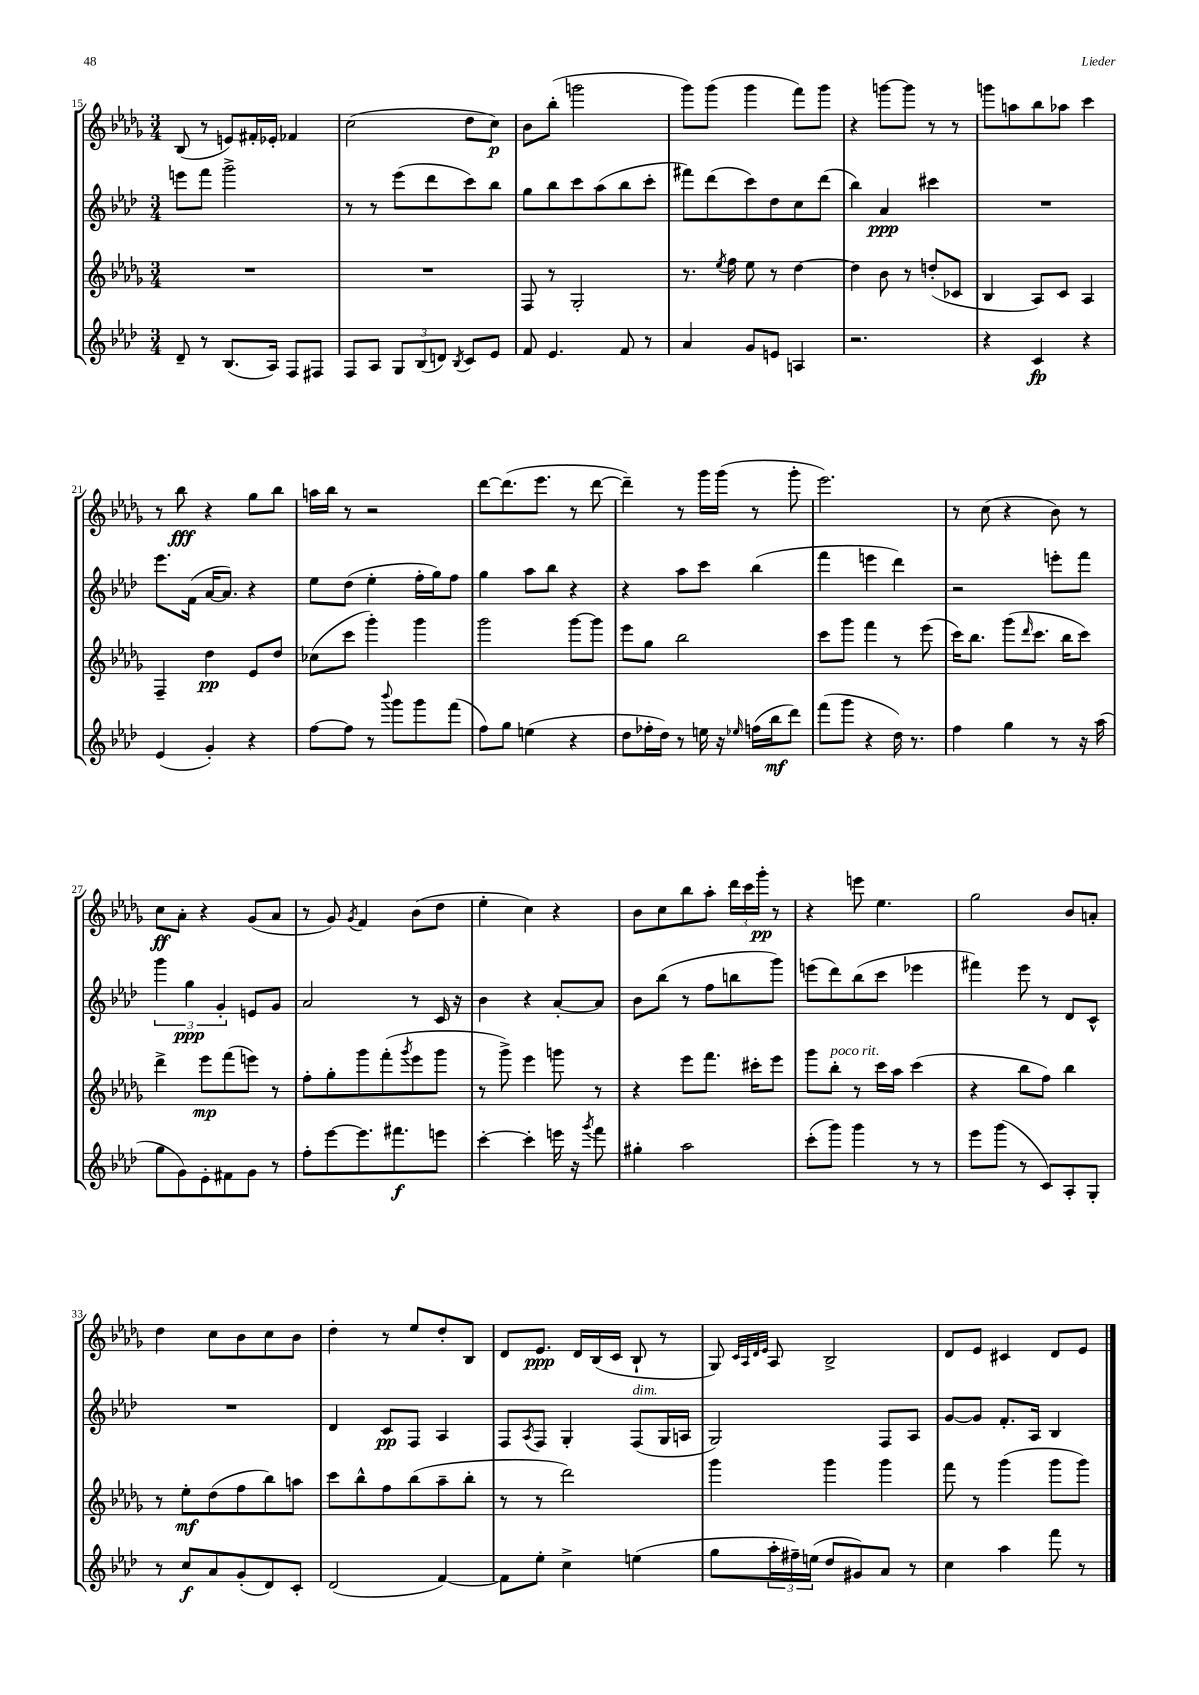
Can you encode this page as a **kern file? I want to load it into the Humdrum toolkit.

**kern	**kern	**kern	**kern
*staff4	*staff3	*staff2	*staff1
*clefG2	*clefG2	*clefG2	*clefG2
*k[b-e-a-d-]	*k[b-e-a-d-g-]	*k[b-e-a-d-]	*k[b-e-a-d-g-]
*M3/4	*M3/4	*M3/4	*M3/4
8d-~/	2.r	8eee\L	(8B-/
8r	.	8fff\J	8r
(8.B-/L	.	2ggg^\	8e/L)
.	.	.	16f#'/L
16A-/Jk)	.	.	16e-'/JJ
8F/L	.	.	4f-/
8F#/J	.	.	.
=	=	=	=
8F/L	2.r	8r	(2cc\
8A-/J	.	8r	.
12G/L	.	(8eee-\L	.
(12B-/	.	.	.
.	.	8ddd-\	.
12d/J)	.	.	.
8qB-/	.	.	.
8c/L	.	8ccc\)	8dd-\L
8e-/J	.	8bb-\J	8cc\J)
=	=	=	=
8f/	8F/	8gg\L	8b-\L
4.e-/	8r	8bb-\	(8bb-'\J
.	2G-'/	8ccc\	2ggg\
.	.	(8aa-\	.
8f/	.	8bb-\	.
8r	.	8ccc'\J	.
=	=	=	=
4a-/	8.r	8fff#\L)	8ggg-\L)
.	.	(8ddd-\	(8ggg-\J
.	8qee-/	.	.
.	16ff\	.	.
8g/L	8ee-\	8ccc\)	4ggg-\
8e/J	8r	8dd-\	.
4A/	[4dd-\	8cc\	8fff\L)
.	.	(8ddd-\J	8ggg-\J
=	=	=	=
2.r	4dd-\]	4bb-\)	4r
.	8b-\	4a-/	[8ggg\L
.	8r	.	8ggg\]J
.	(8dd'/L	4ccc#\	8r
.	8c-/J	.	8r
=	=	=	=
4r	4B-/	2.r	8ggg\L
.	.	.	8aa\
4c/	8A-/L)	.	8bb-\
.	8c/J	.	8aa-\J
4r	4A-/	.	4ccc\
=	=	=	=
(4e-/	4F~/	8.eee-\L	8r
.	.	.	8bb-\
.	.	(16f\Jk	.
4g'/)	4dd-\	[16a-/LK	4r
.	.	8.a-/]J)	.
4r	8e-/L	4r	8gg-\L
.	8dd-/J	.	8bb-\J
=	=	=	=
[8ff\L	(8cc-\L	8ee-\L	16aa\LL
.	.	.	16bb-\JJ
8ff\]J	8ccc\J	(8dd-\J	8r
8r	4ggg-'\)	4ee-'\	2r
8qqbbb-/	.	.	.
8ggg\L	.	.	.
8ggg\	4ggg-\	16ff'\LL	.
.	.	16gg\J)	.
(8fff\J	.	8ff\J	.
=	=	=	=
8ff\L)	2ggg-\	4gg\	[8ddd-\L
8gg\J	.	.	(8.ddd-\]
(4ee\	.	8aa-\L	.
.	.	.	8.eee-\J
.	.	8bb-\J	.
4r	[8ggg-\L	4r	8r
.	8ggg-\]J	.	[8ddd-\
=	=	=	=
8dd-\L	8eee-\L	4r	4ddd-~\])
16ff-'\L	8gg-\J	.	.
16dd-\JJ)	.	.	.
8r	2bb-\	8aa-\L	8r
16ee\	.	8ccc\J	16ggg-\LL
16r	.	.	(16ggg-\JJ
16qqee-/	.	.	.
(16ff\LL	.	(4bb-\	8r
16bb-\J	.	.	.
8ddd-\J)	.	.	8ggg-'\
=	=	=	=
(8fff\L	8ccc\L	4fff\	2.eee-\)
8ggg\J	8ggg-\J	.	.
4r	4fff\	4eee\	.
16dd-\)	8r	4ddd-\)	.
8.r	.	.	.
.	(8eee-\	.	.
=	=	=	=
4ff\	16ccc\LK)	2r	8r
.	8.bb-\J	.	.
.	.	.	(8cc\
4gg\	(8ggg-\L	.	4r
.	16qqddd-/	.	.
.	8.ccc\J	.	.
8r	.	8eee'\L	8b-\)
.	16bb-\LK	.	.
16r	8ccc\J)	8fff\J	8r
(16aa-\	.	.	.
=	=	=	=
8gg\L	4ddd-^\	6ggg\	8cc\L
8g\)	.	.	8a-'\J
.	.	6gg\	.
8e-'\	8eee-\L	.	4r
.	.	6g'/	.
8f#\	(8fff\	.	.
8g\J	8eee\J)	8e/L	(8g-/L
8r	8r	8g/J	8a-/J
=	=	=	=
8ff'\L	8ff'\L	2a-/	8r
[8eee-\	8gg-'\	.	8g-/)
.	.	.	8qg-/
8.eee-\]	8ggg-\	.	4f/
.	(8fff'\	.	.
8.fff#\	.	.	.
.	8qggg-/	.	.
.	8eee-\	8r	(8b-\L
8eee\J	8ggg-\J	16c/	8dd-\J
.	.	16r	.
=	=	=	=
[4ccc'\	8r	4b-\	4ee-'\
.	8ggg-^\)	.	.
4ccc'\]	4eee-\	4r	4cc\)
16eee\	8ggg\	[8a-'/L	4r
16r	.	.	.
8qggg/	.	.	.
8fff\	8r	8a-/]J	.
=	=	=	=
4gg#'\	4r	8b-\L	8b-\L
.	.	(8bb-\J	8cc\
2aa-\	8eee-\L	8r	8bb-\
.	8.fff\J	8ff\L	8aa-'\J
.	.	8bb\	24ddd-\LL
.	.	.	24ccc\
.	16ccc#'\LK	.	.
.	.	.	24ggg-'\JJ
.	8eee-\J	8ggg\J)	8r
=	=	=	=
(8ccc'\L	8ggg-\L	(8eee\L	4r
8ggg\J)	8bb-'\J	8ddd-\)	.
4ggg\	8r	(8bb-\	8eee\
.	16ccc\LL	8ccc\J	4.ee-\
.	16aa-\JJ	.	.
8r	(4ccc\	4eee-\	.
8r	.	.	.
=	=	=	=
8eee-\L	4r	4fff#\)	2gg-\
(8ggg\J	.	.	.
8r	8bb-\L	8eee-\	.
8c/L)	8ff\J)	8r	.
8A-'/	4bb-\	8d-/L	8b-/L
8G'/J	.	8c^^/J	8a'/J
=	=	=	=
8r	8r	2.r	4dd-\
8cc/L	8ee-'\L	.	.
8a-/	(8dd-\	.	8cc\L
(8g'/	8ff\	.	8b-\
8d-/)	8bb-\)	.	8cc\
8c'/J	8aa\J	.	8b-\J
=	=	=	=
(2d-/	8ccc\L	4d-/	4dd-'\
.	8bb-^^\	.	.
.	8ff\	8c/L	8r
.	(8bb-\	8F/J	8ee-/L
[4f/)	8aa-~\	4A-/	8dd-'/
.	8bb-'\J	.	8B-/J
=	=	=	=
8f\]L	8r	8F/L	8d-/L
.	.	8qA-/	.
8ee-'\J	8r	8F/J	8.e-/J
4cc^\	2ddd-\)	4G'/	.
.	.	.	16d-/LL
.	.	.	(16B-/
.	.	.	16c/JJ
(4ee\	.	(8F/L	8B-`/
.	.	16G/L	8r
.	.	16A/JJ	.
=	=	=	=
8gg\L	4ggg-\	2G/)	8G-/)
.	.	.	32qqc/LLL
.	.	.	32qqA-/
.	.	.	32qqd-/
.	.	.	32qqe-/JJJ
24aa-'\L	.	.	8A-/
24ff#~\)	.	.	.
(24ee\JJ	.	.	.
8dd-/L	4ggg-\	.	2B-^/
8g#/)	.	.	.
8a-/J	4ggg-\	8F/L	.
8r	.	8A-/J	.
=	=	=	=
4cc\	8fff\	[8g/L	8d-/L
.	8r	8g/]J	8e-/J
4aa-\	(4ggg-\	8.f'/L	4c#/
.	.	16A-/Jk	.
8fff\	8ggg-\L	4B-/	8d-/L
8r	8ggg-\J)	.	8e-/J
==	==	==	==
*-	*-	*-	*-
